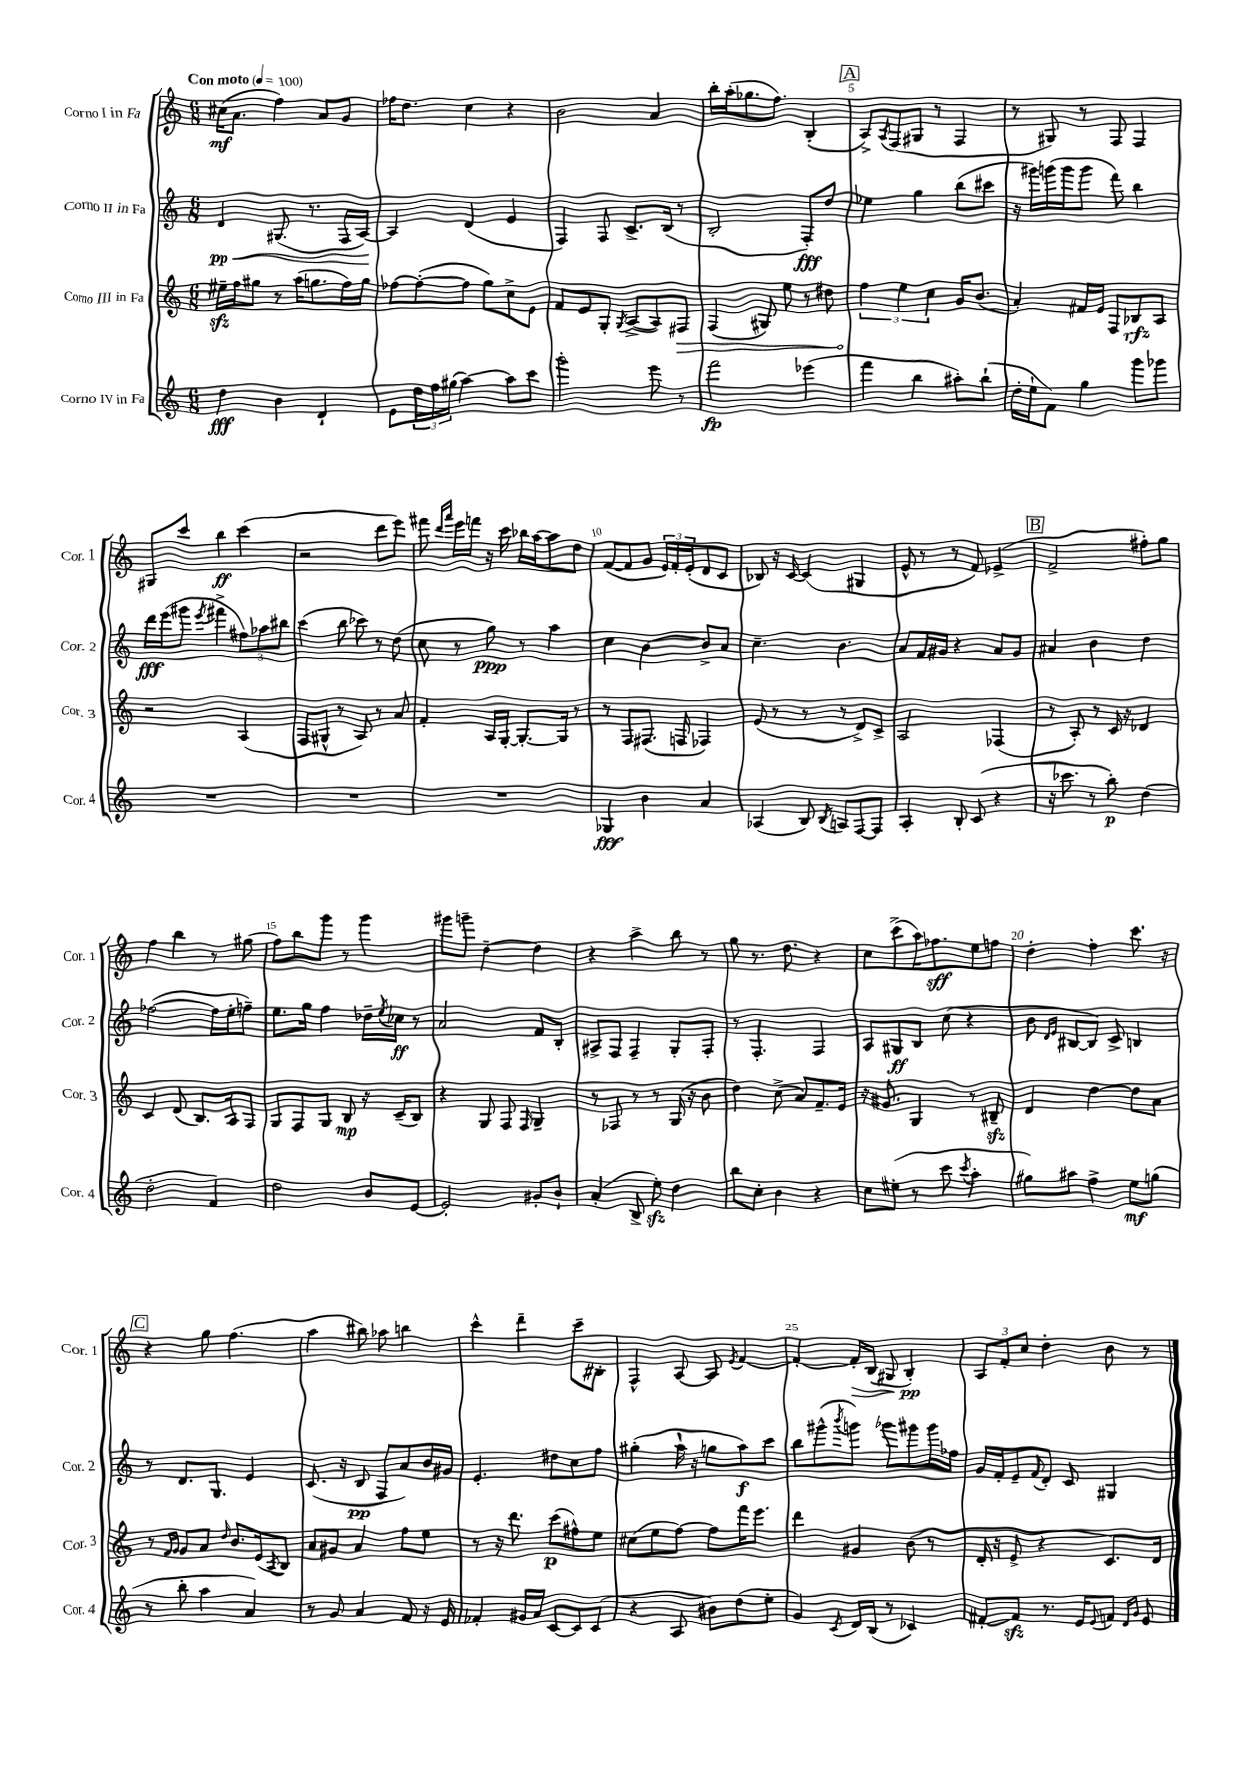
<<
\new StaffGroup <<
\new Staff = "s0" \with { instrumentName = "Corno I in Fa" shortInstrumentName = "Cor. 1" } {
    \clef treble \key c \major \numericTimeSignature \time 6/8 \tempo "Con moto" 4 = 100
    cis''16\mf( a'8. f''4) a'8 g'8 |
    fes''16 d''8. c''4 r4 |
    b'2 a'4 |
    b''16-. a''16-.( ges''8. f''8.) b4-.( |
    \mark \markup { \box "A" } a8->) \acciaccatura { a8 } f8( gis8 r8 f4 |
    r8 gis8) r8 f8 f4 |
    gis8 c'''8 b''4\ff c'''4( |
    r2 d'''8 e'''8) |
    fis'''8 \grace { d'''16 a'''16 } e'''16 f'''16 r16 c'''16 bes''16 a''16~ a''8 d''8 |
    f'8~( f'8 g'8 \tuplet 3/2 { e'16) f'16-. e'16-.( } d'8 c'8 |
    bes8) r16 c'16~ c'4( gis4 |
    e'8-^ r8 r8 f'8) ees'4->( |
    \mark \markup { \box "B" } f'2-> fis''8-.) g''8 |
    f''4 b''4 r8 gis''8( |
    f''8) b''8 g'''8 r8 g'''4 |
    gis'''8 g'''8-- d''4~-- d''4 |
    r4 a''4-> b''8 r8 |
    g''8 r8. d''8. r4 |
    c''8 c'''8->( a''16) fes''8.\sff e''8 f''8 |
    d''4-. f''4-. c'''8. r16 |
    \mark \markup { \box "C" } r4 g''8 f''4.( |
    a''4 bis''8) aes''8 b''4 |
    c'''4-^ d'''4-- c'''8-- bis8-. |
    f4-^ a8~ a8 \acciaccatura { e'8 } f'4~ |
    f'4~-. f'16-.\> b16( gis8\! b4-.\pp) |
    \tuplet 3/2 { a8 f'8-. c''8 } d''4-. b'8 r8 \bar "|." |
}
\new Staff = "s1" \with { instrumentName = "Corno II in Fa" shortInstrumentName = "Cor. 2" } {
    \clef treble \key c \major \numericTimeSignature \time 6/8
    d'4\pp\< gis8.( r8. f16 a16~\!) |
    a4 d'4( e'4 |
    f4) f8 c'8.-> b16( r8 |
    b2-. f8-.\fff) d''8 |
    \mark \markup { \box "A" } ees''4 g''4 b''8( cis'''8 |
    r16 gis'''16) g'''16( g'''16 g'''8 f'''8) b''4 |
    d'''16\fff e'''16( gis'''8 \acciaccatura { e'''8 } fis'''4-> \tuplet 3/2 { fis''8) aes''8 bis''8 } |
    c'''4( b''8 ces'''8) r8 d''8( |
    c''8 r8 g''8\ppp) r8 a''4 |
    c''4 b'4~ b'8-> a'8 |
    c''4.-- b'4. |
    a'8 f'16 gis'16 r4 a'8 gis'8 |
    \mark \markup { \box "B" } ais'4 b'4 d''4 |
    fes''2~( fes''16 e''16-. f''8--) |
    e''8. g''16 f''4 des''16-- \acciaccatura { e''8 } ces''16\ff r8 |
    a'2 f'8 b8-. |
    ais8-> f8 f4-- g8-. f8-. |
    r8 f4.-. f4 |
    a8 gis8\ff b8 c''8( r4 |
    b'8 \grace { d'16 e'16 } bis8~ bis8) c'8-> b4 |
    \mark \markup { \box "C" } r8 d'8. g8. e'4 |
    c'8.( r16 b8\pp f8 a'8) b'16 gis'16 |
    e'4.-. dis''8 c''8 f''8 |
    gis''4-.( a''16-! r16 g''8 a''8\f) c'''8 |
    b''8 gis'''8-^( \acciaccatura { b'''8 } g'''8) ges'''8 gis'''8 gis'''16 fes''16 |
    g'16 f'16-. e'8-- \appoggiatura { f'8 } d'8-. c'8 gis4 \bar "|." |
}
\new Staff = "s2" \with { instrumentName = "Corno III in Fa" shortInstrumentName = "Cor. 3" } {
    \clef treble \key c \major \numericTimeSignature \time 6/8
    eis''16--\sfz f''16 gis''8 r8 a''16( g''8. f''16) g''16 |
    fes''8~ fes''8~-.( fes''8 g''8) c''8-> e'8 |
    f'8 e'8 g8-. \acciaccatura { g8 } a8~->( a8) \once \override Hairpin.circled-tip = ##t fis8\> |
    f4( gis8) e''8 r8 dis''8 |
    \mark \markup { \box "A" } \tuplet 3/2 { f''4\! e''4 c''4 } g'16 b'8.( |
    a'4-.) fis'16 e'16 f8 bes8\rfz a8 |
    r2 a4( |
    f8 gis8-^ r8 a8) r8 a'8 |
    f'4-. a16 g16~-. g8.~-. g16 r8 |
    r8 f8 fis8.( f16 fes4) |
    e'8( r8 r8 r8 d'8->) c'8-> |
    a2 fes4( |
    \mark \markup { \box "B" } r8 a8-.) r8 c'16 r16 des'4 |
    c'4 d'8( b8.) a16 f8 |
    g8 f8 g8 b8\mp r16 c'16--( b8) |
    r4 g8 f8 \grace { f16 } g4-- |
    r8 fes8 r8 r8 g16( r16 b'8 |
    d''4) c''8->( a'8) f'8.-- e'16 |
    r16 gis'8. g4 r8 bis8--\sfz |
    d'4 d''4~ d''8 a'8 |
    \mark \markup { \box "C" } r8 \grace { f'16 g'16 } g'8 a'8 \grace { d''16 } b'8. e'16( \acciaccatura { a8 } b8) |
    a'8 gis'8 a'4 f''8 e''8 |
    r8 r16 d'''8. c'''8\p( fis''8-^) e''8 |
    cis''8( e''8 f''8~) f''8 f'''16 e'''8. |
    d'''4 gis'4 b'8( r8 |
    d'16-. r16 e'8-> r4 c'8.) d'16 \bar "|." |
}
\new Staff = "s3" \with { instrumentName = "Corno IV in Fa" shortInstrumentName = "Cor. 4" } {
    \clef treble \key c \major \numericTimeSignature \time 6/8
    d''4\fff b'4 d'4-! |
    e'8 \tuplet 3/2 { d''16 f''16 gis''16( } a''4~) a''8 c'''8 |
    g'''2-. e'''8 r8 |
    f'''2\fp ees'''4( |
    \mark \markup { \box "A" } f'''4 b''4 ais''8-.) b''8-!( |
    d''16-. e''16-! f'8) g''4 g'''8 ges'''8 |
    R2. |
    R2. |
    R2. |
    ges4\fff b'4 a'4 |
    aes4( b8) \acciaccatura { b8 } a8 f8~ f8 |
    a4-. b8-. c'8( r4 |
    \mark \markup { \box "B" } r16 ces'''8. r8 b''8-.\p) d''4( |
    d''2-. f'4) |
    d''2 b'8 e'8~ |
    e'2-. gis'8-. b'8-! |
    a'4-.( b8-> e''8-.\sfz) d''4 |
    b''8 c''8-. b'4 r4 |
    c''8 eis''8-.( r8 c'''8 \acciaccatura { c'''8 } a''4-. |
    gis''8) ais''8 f''4-> e''8\mf g''8( |
    \mark \markup { \box "C" } r8 b''8-. a''4 a'4) |
    r8 g'8 a'4 f'8 r16 e'16 |
    fes'4-. gis'16 a'16 c'8~ c'8 c'8( |
    r4 a8 bis'8) d''8( e''8-. |
    g'4) \acciaccatura { c'8 } d'16 b16( r8 ces'4) |
    fis'8~-. fis'8\sfz r8. e'16 \appoggiatura { e'8 } f'8 \grace { d'16 g'16 } e'8 \bar "|." |
}
>>
>>
\layout { \context { \Score \override BarNumber.break-visibility = ##(#f #t #t) barNumberVisibility = #(every-nth-bar-number-visible 5) } }
